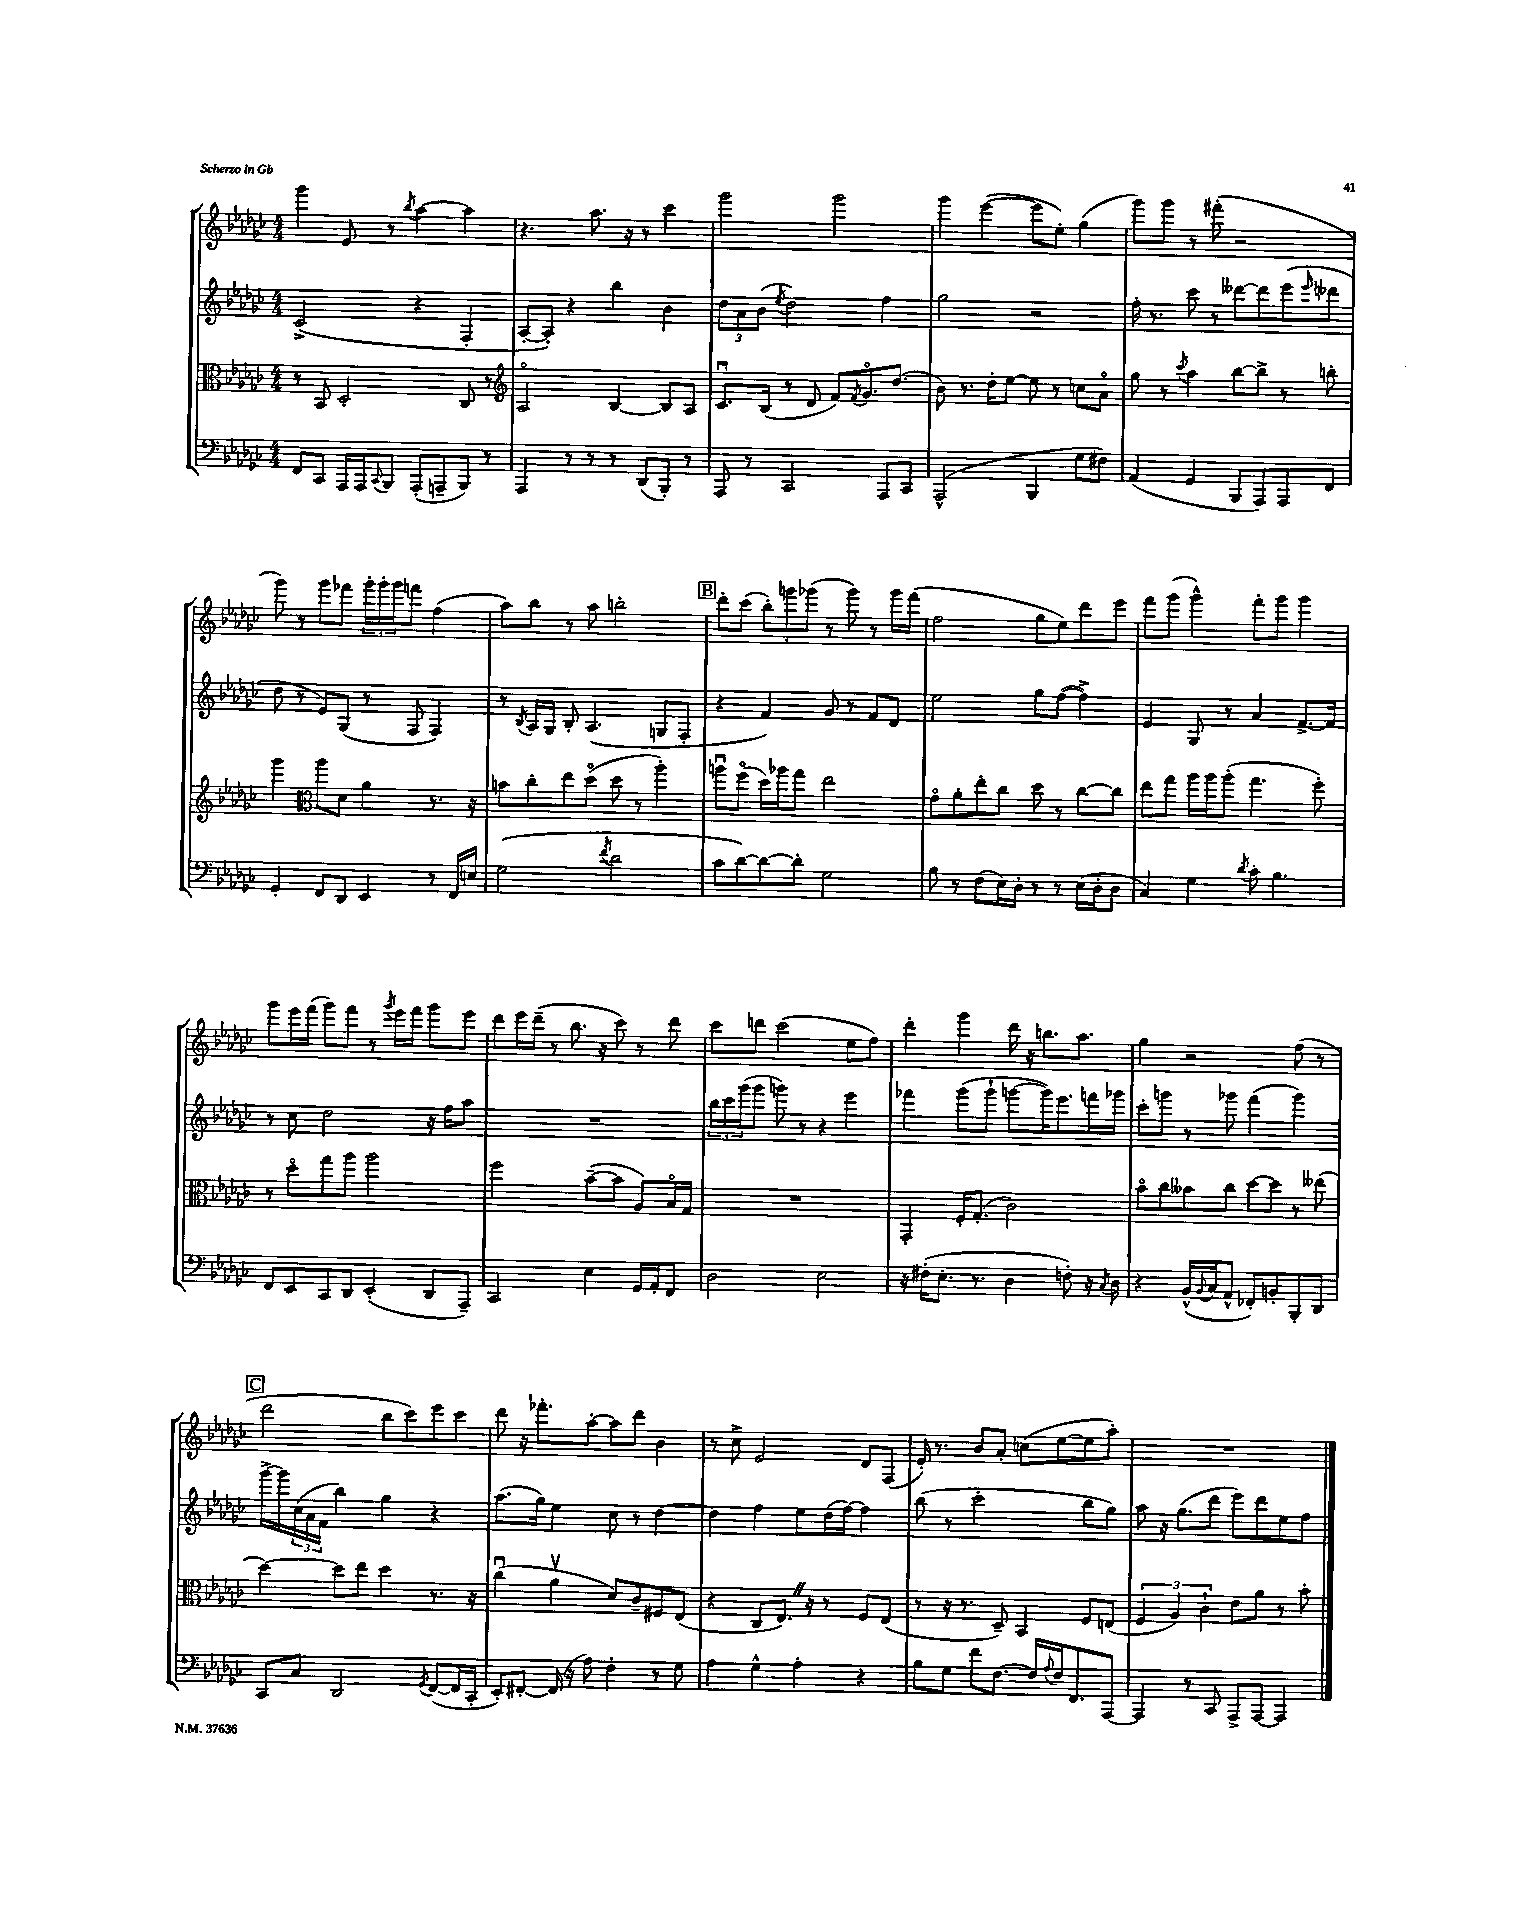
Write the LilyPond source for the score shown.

<<
\new StaffGroup <<
\new Staff = "s0" {
    \clef treble \key ges \major \numericTimeSignature \time 4/4
    ges'''4 ees'8 r8 \acciaccatura { bes''8 } aes''4~ aes''4 |
    r4. aes''8. r16 r8 ces'''4 |
    ges'''2 ges'''2 |
    ges'''4 ees'''4~( ees'''8 ees''8-.) ges''4( |
    ges'''8) ges'''8 r8 fis'''8-.( r2 |
    ges'''8) r8 ges'''8 fes'''8 \tuplet 3/2 { ges'''16-. ges'''16-. ges'''16 } f'''8 f''4( |
    aes''8) bes''8 r8 aes''8 b''2-. |
    \mark \markup { \box "B" } des'''8-. ces'''8( \tuplet 3/2 { bes''8-.) g'''8 ges'''8( } r8 ges'''8) r8 ges'''16 f'''16( |
    f''2 ges''8 ees''8) des'''8 ees'''8 |
    f'''8 ges'''8( ges'''4-^) f'''8-. ges'''8 ges'''4 |
    ges'''8 ees'''16 f'''16( ges'''8) f'''8 r8 \acciaccatura { ges'''8 } ees'''16 f'''16 ges'''8 ees'''8 |
    des'''8 ees'''16 des'''16--( r8 bes''8. r16 ces'''8) r8 des'''8 |
    ces'''8 d'''8 ces'''2( ees''8 f''8) |
    des'''4-. ges'''4 des'''16 r16 b''8. aes''8. |
    ges''4 r2 f''8( r8 |
    \mark \markup { \box "C" } des'''2 bes''8 ces'''8) ees'''8 ces'''8 |
    des'''8 r16 fes'''8.-. aes''8~-. aes''8 des'''8 bes'4 |
    r8 ces''8-> ees'2 des'8 f8( |
    ees'16-.) r8. bes'8 aes'8-. c''8( ees''8~ ees''8 aes''8-.) |
    R1 \bar "|." |
}
\new Staff = "s1" {
    \clef treble \key ges \major \numericTimeSignature \time 4/4
    ces'2->( r4 f4-. |
    aes8~-. aes8-.) r4 bes''4 bes'4 |
    \tuplet 3/2 { des''8 aes'8 bes'8( } \acciaccatura { ees''8 } des''2) f''4 |
    ges''2 r2 |
    f''16-. r8. ces'''8 r8 deses'''8~ deses'''8 ees'''8( \grace { ees'''16 } des'''8 |
    des''8 r8 ees'8) ges8( r8 f8 f4) |
    r8 \acciaccatura { bes8 } aes16 ges16 bes8-. aes4.( g8 f8-. |
    \mark \markup { \box "B" } r4 f'4) ges'8 r8 f'8 des'8 |
    ees''2 ges''8 f''8~( f''4->) |
    ees'4 ges8 r8 aes'4 f'8.~-> f'16 |
    r8 ces''8 des''2 r16 f''16 aes''8 |
    R1 |
    \tuplet 3/2 { bes''16 ces'''16 ges'''16( } ges'''8 g'''8) r8 r4 ees'''4 |
    fes'''4 ges'''8( ges'''8-! g'''8~ g'''16) ees'''8. f'''16 ges'''16 |
    ces'''8-. g'''8 r8 ges'''8 f'''4( ges'''4) |
    \mark \markup { \box "C" } ges'''16~-> ges'''16 \tuplet 3/2 { ces''16( aes'16 f'16 } bes''4) ges''4 r4 |
    aes''8.( ges''16) ees''4 ces''8 r8 des''4~ |
    des''4 f''4 ees''8 des''16( f''16~) f''4 |
    bes''8( r8 ces'''2-. bes''8 ges''8) |
    aes''8 r16 ges''8.( des'''8 ees'''8) des'''8 ees''8 f''8 \bar "|." |
}
\new Staff = "s2" {
    \clef alto \key ges \major \numericTimeSignature \time 4/4
    r8 bes,8 des2-. ces8 r8 |
    \clef treble aes2\flageolet bes4~ bes8 aes8 |
    ces'8.\downbow bes16( r8 des'8 f'8) \acciaccatura { f'8 } ges'8.\flageolet des''8.( |
    bes'8) r8. des''16-. ees''8~ ees''8 r8 c''8 aes'8\flageolet |
    ges''8 r8 \acciaccatura { ces'''8 } aes''4 bes''8~ bes''8-> r8 b''8-. |
    ges'''4 \clef alto aes''8 des'8 aes'4 r8. r16 |
    b'8 ces''8-. ees''8 des''8\flageolet( des''8 r8 aes''4-.) |
    \mark \markup { \box "B" } a''8\downbow f''8\flageolet( des''16) aes''16 ges''8 ees''2 |
    ges'8\flageolet aes'8-. ees''8-. ces''8 des''8 r8 ces''8~ ces''8 |
    ees''8 ges''8 aes''16 aes''16 aes''8-.( ges''4. f''8-.) |
    r8 des''8\flageolet ges''8 aes''8 aes''2 |
    f''2 bes'8~--( bes'8 aes8) bes16\flageolet ges16 |
    R1 |
    ges,4-. f16-. ges8.-.( ces'2) |
    bes'8\flageolet ces''8 beses'8 ces''8 des''8~ des''8 r8 eeses''8( |
    \mark \markup { \box "C" } des''4~) des''8 ees''8 des''4 r8. r16 |
    ces''4\downbow( aes'4\upbow des'8) ces'8-- fis8 ees8( |
    r4 ces8 ees8.) \once \override BreathingSign.text = \markup { \musicglyph "scripts.caesura.straight" } \breathe r16 r8 f8 ees8( |
    r8 r16 r8. des8--) bes,4 f8 e8( |
    \tuplet 3/2 { f4 aes4) ces'4-! } ees'8 aes'8 r8 bes'8-. \bar "|." |
}
\new Staff = "s3" {
    \clef bass \key ges \major \numericTimeSignature \time 4/4
    f,8 ces,8 aes,,16 aes,,16 \appoggiatura { ces,8 } bes,,8 aes,,8-.( a,,8-- bes,,8) r8 |
    aes,,4 r8 r8 r8 des,8( bes,,8-.) r8 |
    aes,,8 r8 ces,2 aes,,8 ces,8 |
    aes,,2-^( bes,,4 ges8 fis8) |
    aes,4( ges,4 bes,,8 aes,,8) aes,,8 f,8 |
    ges,4-. f,8 des,8 ees,4 r8 f,16 e16 |
    ges2( \acciaccatura { f'8 } des'2 |
    \mark \markup { \box "B" } ces'8 des'8~) des'8~ des'8-. ges2 |
    bes8 r8 f8( ees16) des16-. r8 r8 ees16( des16-. des8 |
    ces4) ges4 \acciaccatura { des'8 } ces'8-. bes4. |
    f,8 ees,8 ces,8 des,8 ees,4-.( des,8 aes,,8--) |
    ces,2 ees4 ges,16 aes,16-. f,8 |
    des2 ees2 |
    r16 fis16-.( ees8.-. r8. des4 f8-.) r16 \acciaccatura { ces8 } des16 |
    r4 bes,16-^( \appoggiatura { bes,8 } ces16 aes,8-^ fes,8-.) b,8-. bes,,8-. des,8 |
    \mark \markup { \box "C" } ces,8 ces8 des,2 \acciaccatura { ges,8 } f,8~( f,16 ces,16-. |
    ees,8-.) fis,8~-. fis,16( r16 aes8) f4-. r8 ges8 |
    aes4 ges4-^ aes4-. r4 |
    bes8 ges8 f'8 f8.~ f16 \appoggiatura { aes8 } f16 f,8. aes,,8~ |
    aes,,4 r8 ces,8 aes,,8-> aes,,8~ aes,,4 \bar "|." |
}
>>
>>
\layout { \context { \Score \remove "Bar_number_engraver" } }
